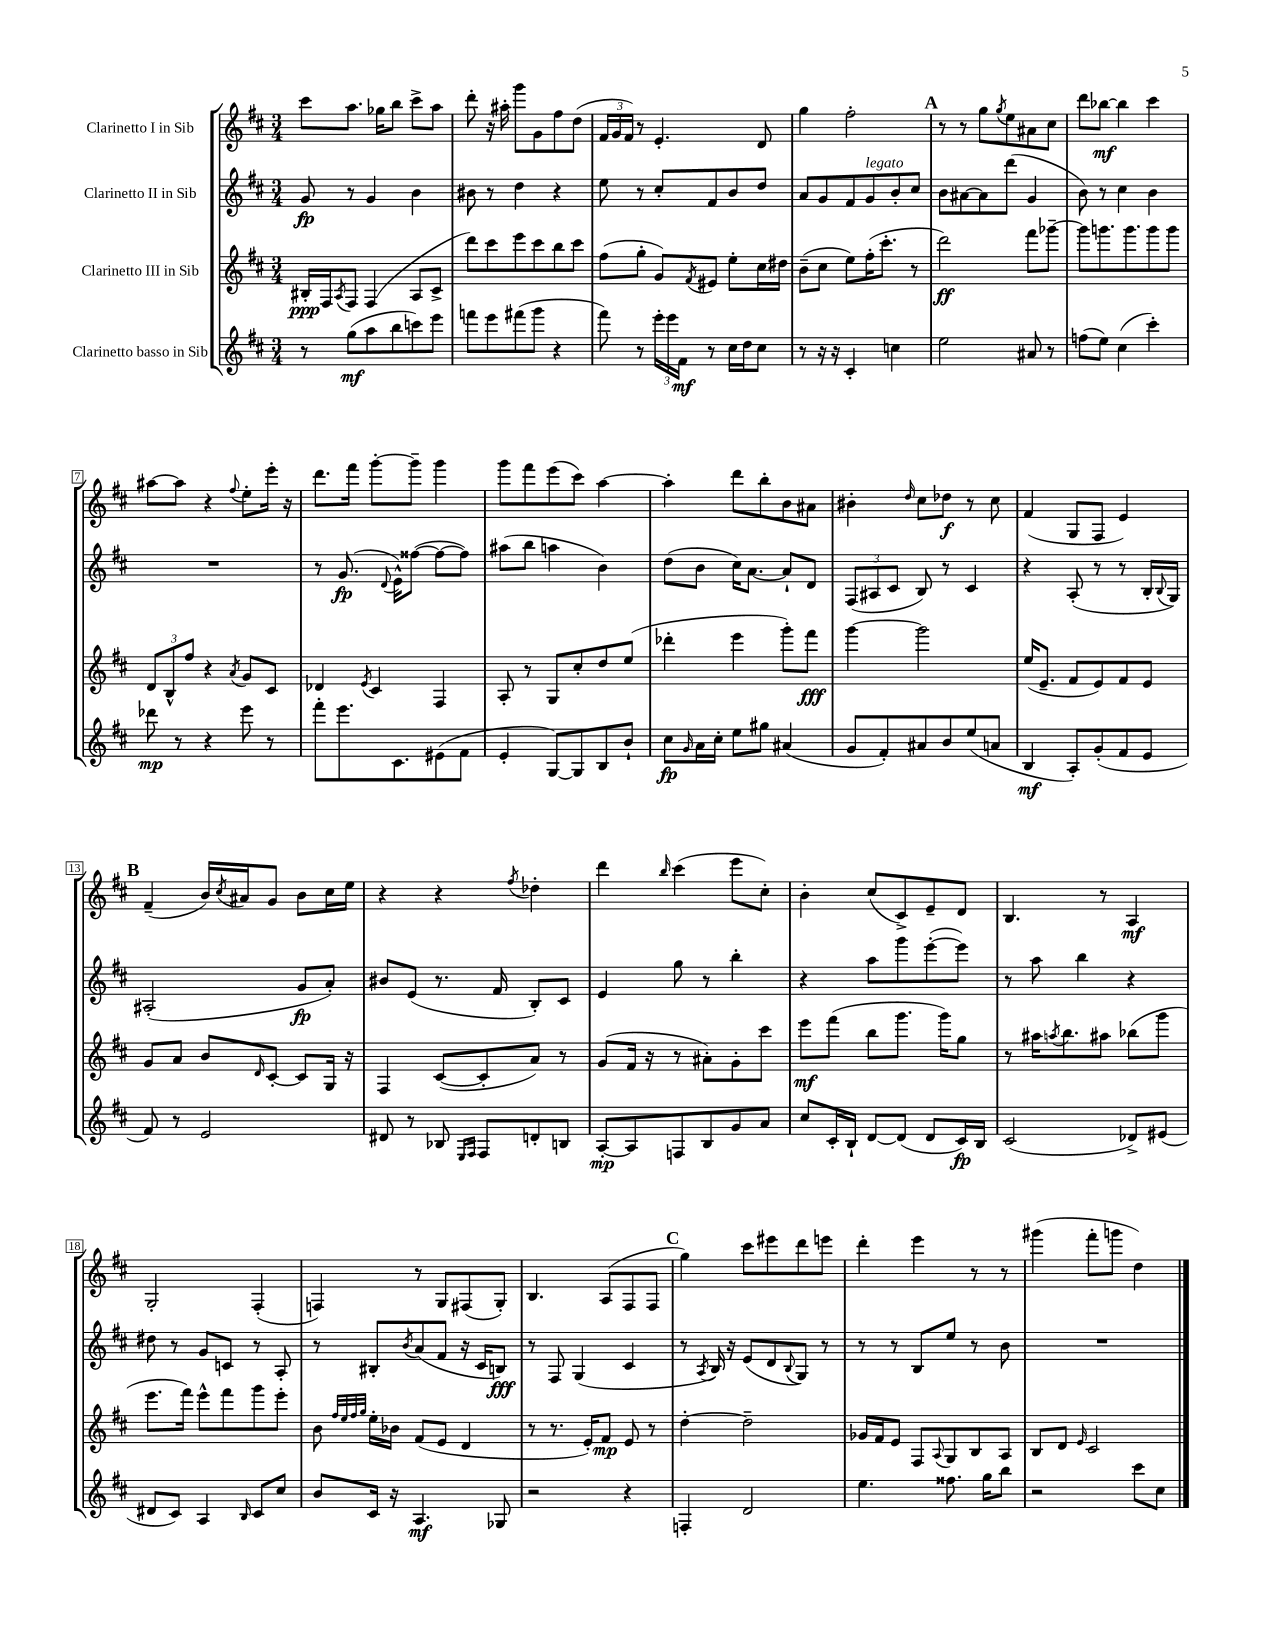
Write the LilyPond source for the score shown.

<<
\new StaffGroup <<
\new Staff = "s0" \with { instrumentName = "Clarinetto I in Sib" } {
    \clef treble \key d \major \numericTimeSignature \time 3/4
    cis'''8 a''8. ges''16 b''8 cis'''8-> a''8 |
    d'''8-. r16 ais''16-. g'''8 g'8 fis''8 d''8( |
    \tuplet 3/2 { fis'16 g'16 fis'16) } r8 e'4.-. d'8 |
    g''4 fis''2-. |
    \mark \markup { \bold "A" } r8 r8 g''8 \acciaccatura { g''8 } e''8 ais'8 cis''8 |
    d'''8 bes''8~\mf bes''4 cis'''4 |
    ais''8~ ais''8 r4 \appoggiatura { fis''8 } e''8-. e'''16-. r16 |
    d'''8. fis'''16 g'''8~-. g'''8-- g'''4 |
    g'''8 fis'''8 e'''8( cis'''8) a''4~ |
    a''4-. d'''8 b''8-. b'8 ais'8 |
    bis'4-. \grace { d''16 } cis''8 des''8\f r8 cis''8 |
    fis'4( g8 fis8 e'4) |
    \mark \markup { \bold "B" } fis'4--( b'16) \acciaccatura { cis''8 } ais'16 g'8 b'8 cis''16 e''16 |
    r4 r4 \acciaccatura { fis''8 } des''4-. |
    d'''4 \grace { b''16 } cis'''4( e'''8 cis''8-.) |
    b'4-. cis''8( cis'8->) e'8-- d'8 |
    b4. r8 a4\mf |
    g2-. fis4-.( |
    f4) r8 g8 fis8( g8-.) |
    b4. a8( fis8 fis8 |
    \mark \markup { \bold "C" } g''4) cis'''8 eis'''8 d'''8 e'''8 |
    d'''4-. e'''4 r8 r8 |
    gis'''4( fis'''8-. g'''8 d''4) \bar "|." |
}
\new Staff = "s1" \with { instrumentName = "Clarinetto II in Sib" } {
    \clef treble \key d \major \numericTimeSignature \time 3/4
    g'8\fp r8 g'4 b'4 |
    bis'8 r8 d''4 r4 |
    e''8 r8 cis''8-. fis'8 b'8 d''8 |
    a'8 g'8 fis'8 g'8^\markup { \italic "legato" } b'8-. cis''8 |
    \mark \markup { \bold "A" } b'8 ais'8~ ais'8 d'''8( g'4 |
    b'8) r8 cis''4 b'4 |
    R2. |
    r8 g'8.\fp( \appoggiatura { d'8 } e'16-^) fisis''8~( fisis''8~ fisis''8) |
    ais''8( b''8 a''4 b'4) |
    d''8( b'8 cis''16) a'8.~ a'8-! d'8 |
    \tuplet 3/2 { fis8( ais8 cis'8 } b8) r8 cis'4 |
    r4 a8-.( r8 r8 b16-. \appoggiatura { b8 } g16) |
    \mark \markup { \bold "B" } ais2-.( g'8\fp a'8-.) |
    bis'8 e'8( r8. fis'16 b8-.) cis'8 |
    e'4 g''8 r8 b''4-. |
    r4 a''8 g'''8 e'''8~-.( e'''8) |
    r8 a''8 b''4 r4 |
    dis''8 r8 g'8 c'8 r8 a8-. |
    r8 bis8-. \acciaccatura { b'8 } a'8( fis'8 r16 cis'16 b8\fff) |
    r8 fis8 g4( cis'4 |
    \mark \markup { \bold "C" } r8 \acciaccatura { a8 } b16) r16 e'8( d'8 \appoggiatura { b8 } g8) r8 |
    r8 r8 b8 e''8 r8 b'8 |
    R2. \bar "|." |
}
\new Staff = "s2" \with { instrumentName = "Clarinetto III in Sib" } {
    \clef treble \key d \major \numericTimeSignature \time 3/4
    bis16-.\ppp fis16 \acciaccatura { a8 } fis8 fis4( a8 cis'8-> |
    d'''8) cis'''8 e'''8 cis'''8 b''8 cis'''8 |
    fis''8( g''8-. g'8) \acciaccatura { fis'8 } eis'8 e''8-. cis''16 dis''16 |
    b'8--( cis''8 e''8) fis''16-.( cis'''8.-. r8 |
    \mark \markup { \bold "A" } d'''2\ff) fis'''8 ges'''8~-- |
    ges'''8 g'''8. g'''8. g'''8 g'''8 |
    \tuplet 3/2 { d'8 b8-^ fis''8 } r4 \acciaccatura { a'8 } g'8 cis'8 |
    des'4 \acciaccatura { e'8 } cis'4 fis4 |
    a8-. r8 g8 cis''8-. d''8 e''8( |
    des'''4-. e'''4 g'''8-.) fis'''8\fff |
    g'''4~ g'''2 |
    e''16( e'8.-- fis'8 e'8) fis'8 e'8 |
    \mark \markup { \bold "B" } g'8 a'8 b'8 \grace { d'16 } cis'8~-. cis'8 g16 r16 |
    fis4 cis'8~( cis'8-. a'8) r8 |
    g'8( fis'16 r16 r8 ais'8-.) g'8-. cis'''8 |
    e'''8\mf fis'''8( b''8 g'''8. g'''16) g''8 |
    r8 ais''16 \acciaccatura { a''8 } b''8. ais''8 bes''8( g'''8 |
    e'''8. fis'''16) e'''8-^ fis'''8 g'''8 e'''8-. |
    b'8 \grace { fis''32 e''32 fis''32 g''32 } e''16-. bes'16 fis'8( e'8 d'4 |
    r8 r8. e'16-.) fis'8\mp e'8 r8 |
    \mark \markup { \bold "C" } d''4~-. d''2-- |
    ges'16 fis'16 e'8 fis8 \appoggiatura { a8 } g8 b8 a8 |
    b8 d'8 \grace { e'16 } cis'2 \bar "|." |
}
\new Staff = "s3" \with { instrumentName = "Clarinetto basso in Sib" } {
    \clef treble \key d \major \numericTimeSignature \time 3/4
    r8 g''8\mf( a''8 b''8 c'''8) e'''8 |
    f'''8 e'''8 fis'''8( g'''8 r4 |
    fis'''8) r8 \tuplet 3/2 { e'''16-. e'''16 fis'16\mf } r8 cis''16 d''16 cis''8 |
    r8 r16 r16 cis'4-. c''4 |
    \mark \markup { \bold "A" } e''2 ais'8 r8 |
    f''8( e''8) cis''4( cis'''4-.) |
    des'''8\mp r8 r4 e'''8 r8 |
    fis'''8-. e'''8. cis'8. eis'8( fis'8 |
    e'4-. g8~) g8 b8 b'8-! |
    cis''8\fp \grace { g'16 } a'16 cis''16-. e''8 gis''8 ais'4( |
    g'8 fis'8-.) ais'8 b'8 e''8( a'8 |
    b4\mf a8-.) g'8-.( fis'8 e'8 |
    \mark \markup { \bold "B" } fis'8) r8 e'2 |
    dis'8 r8 bes8 \grace { e16 fis16 } fis8 d'8-. b8 |
    a8~-.\mp a8 f8 b8 g'8 a'8 |
    cis''8 cis'16-. b16-! d'8~ d'8( d'8 cis'16\fp) b16 |
    cis'2( des'8->) eis'8( |
    dis'8 cis'8) a4 \grace { b16 } cis'8 cis''8 |
    b'8 cis'16 r16 a4.\mf ges8 |
    r2 r4 |
    \mark \markup { \bold "C" } f4-. d'2 |
    e''4. fisis''8. g''16 b''8 |
    r2 cis'''8 cis''8 \bar "|." |
}
>>
>>
\layout { \context { \Score \override BarNumber.stencil = #(make-stencil-boxer 0.1 0.3 ly:text-interface::print) } }
